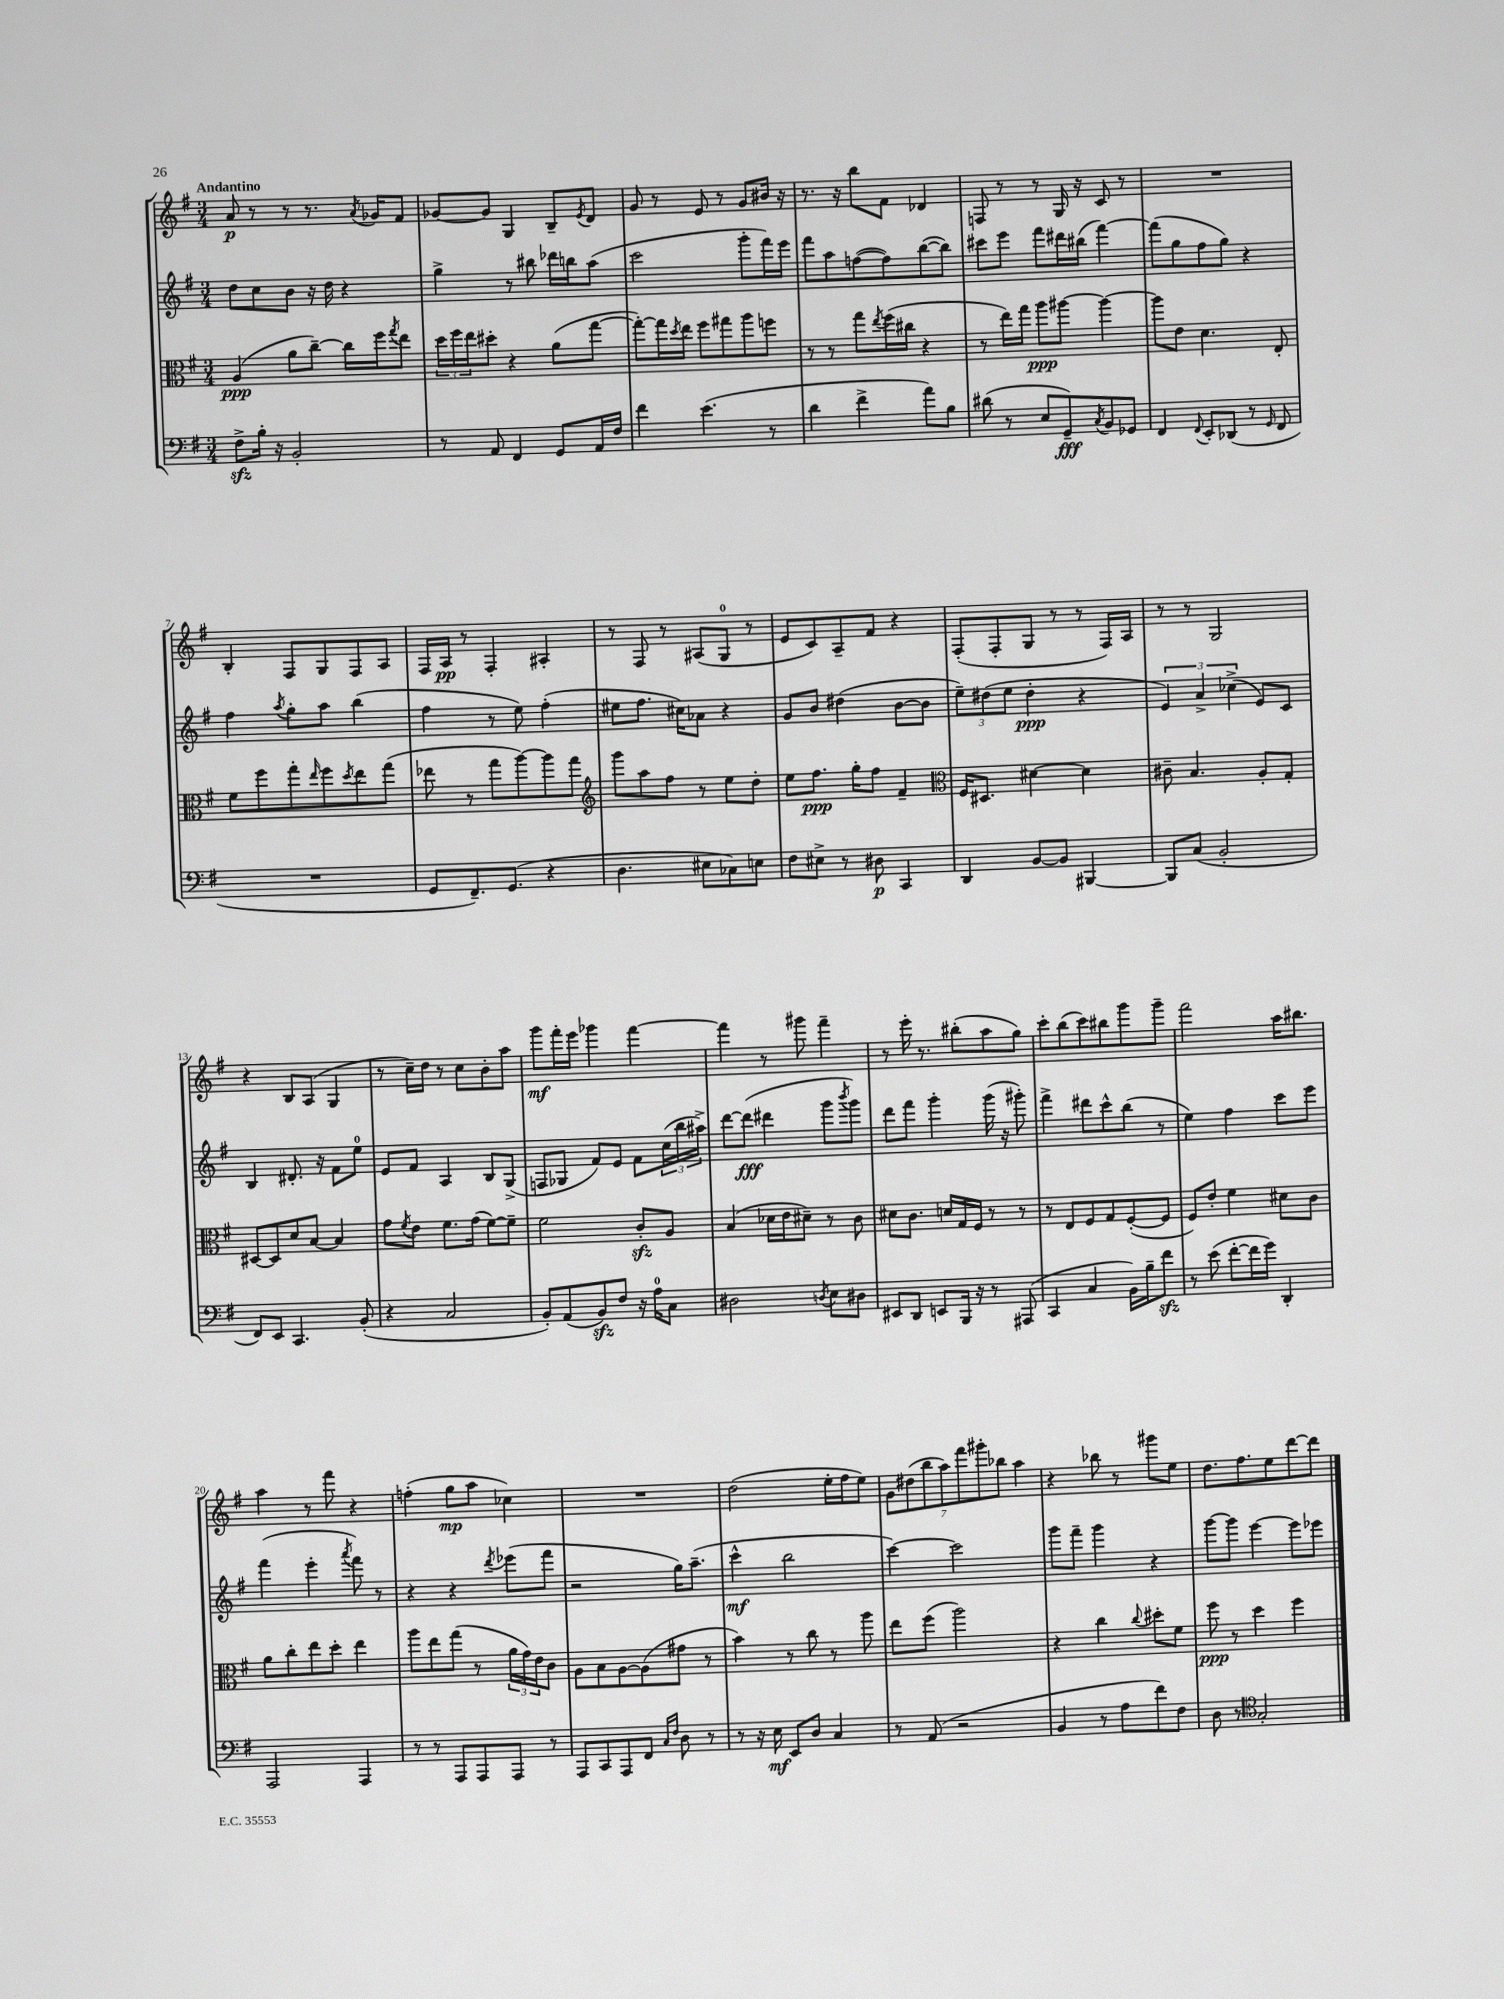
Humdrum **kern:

**kern	**kern	**kern	**kern
*staff4	*staff3	*staff2	*staff1
*clefF4	*clefC3	*clefG2	*clefG2
*k[f#]	*k[f#]	*k[f#]	*k[f#]
*M3/4	*M3/4	*M3/4	*M3/4
8F#^	(4A	8dd	8a
16B'	.	8cc	8r
16r	.	.	.
2BB'	8a	8b	8r
.	[8cc~)	16r	8.r
.	.	16dd	.
.	16cc]	4r	.
.	.	.	8qa
.	16ff#	.	16g-
.	8qgg	.	.
.	8ee	.	8f#
=	=	=	=
8r	24dd	4gg^	[8g-
.	24ff#	.	.
.	24ee	.	.
8AA	8dd#'	.	8g-]
4FF#	4r	8r	4G
.	.	8bb#	.
8GG	(8a	16ddd-	8B~
.	.	16bb	.
.	.	.	8qe
16AA	[8gg	(8aa	8d
16F#	.	.	.
=	=	=	=
4f#	8gg'_)	2ccc	8g
.	16gg]	.	8r
.	8qdd	.	.
.	16ee	.	.
(4.e	8ff#	.	8e
.	8gg#	.	8r
.	8aa	8ggg'	8g
8r	8ff	16fff#)	16b#
.	.	16eee	16r
=	=	=	=
4d	8r	8fff#	8.r
.	8r	8aa	.
.	.	.	16r
4f#^	8gg	([8ff	8bb
.	8qee	.	.
.	(16ff#	8ff])	8f#
.	16cc#	.	.
8a)	4r	([8bb	4d-
8B	.	8bb])	.
=	=	=	=
(8d#	8r	8ccc#	8F
8r	16ee)	8eee	8r
.	16gg	.	.
8E	8aa	8fff#	8r
8GG~)	[8aa#	16ddd#	16G
.	.	(16bb#	16r
8qC	.	.	.
8BB	4aa#_	[4fff#)	8c
8GG-	.	.	8r
=	=	=	=
4FF#	8aa#]	(8fff#]	2.r
.	8e	8gg	.
8qqFF#	.	.	.
8EE'	4.d	8ff#	.
(8DD-	.	8gg)	.
8r	.	4r	.
16qqGG	.	.	.
8FF#	8E'	.	.
=	=	=	=
2.r	8f#	4ff#	4B'
.	8ff#	.	.
.	.	8qaa	.
.	8gg'	8gg'	8F#
.	16qqee	.	.
.	8ff#	8aa	8G
.	8qdd	.	.
.	8ee	(4bb	8F#
.	(8gg	.	8A
=	=	=	=
8GG	8ee-	4ff#	16F#
.	.	.	16A
8.FF#~)	8r	.	8r
.	8gg	8r	4F#'
(8.GG	.	.	.
.	[8aa)	8ee)	.
4r	8aa]	(4ff#'	4A#'
.	8gg	.	.
=	=	=	=
*	*clefG2	*	*
4.D	8ggg	8ee#	8r
.	8aa	8.ff#	8F#
.	8ff#	.	8r
.	.	16cc#)	.
8E#	8r	8a-	(8A#
8C-)	8ee	4r	8G
8E	8dd'	.	8r
=	=	=	=
8F#	8ee	8g	8e
8E#^	8.ff#	8b	8c)
8r	.	(4dd#	8A~
.	16gg'	.	.
8D#	8ff#	.	8f#
4CC	4f#~	[8b	4r
.	.	8b]	.
=	=	=	=
*	*clefC3	*	*
4DD	16F#	12ee~)	(8F#'
.	8.D#	.	.
.	.	(12dd#	.
.	.	.	8F#'
.	.	12ee	.
[8BB	[4d#	4dd#'	8G
8BB]	.	.	8r
[4BBB#	4d#]	4r	8r
.	.	.	16F#)
.	.	.	16A
=	=	=	=
8BBB#]	8c#~	6e)	8r
(8C	4.B	.	8r
.	.	6a^	.
2BB'	.	.	2G
.	.	(6cc-^	.
.	8A'	8e)	.
.	8G'	8c	.
=	=	=	=
8FF#)	[8D#	4B	4r
8EE	8D#]	.	.
4.CC	8d	8.d#'	8B
.	[8B	.	(8A
.	.	16r	.
.	4B]	8f#	4G
(8BB'	.	8ee	.
=	=	=	=
4r	8g	8e	8r
.	8qf#	.	.
.	8e	8f#	16cc~)
.	.	.	16dd
2C	8.f#	4A	8r
.	.	.	8cc
.	(16g	.	.
.	[8f#)	8B	8b'
.	8f#~]	(8G^	8aa
=	=	=	=
8BB')	2f#	8F	8ggg
(8AA	.	8G-	16fff#'
.	.	.	16eee
8BB)	.	8f#)	4ggg-
8F#	.	8e	.
16r	8c'	8f#	[4fff#
16A	.	.	.
8C	8A	(24cc	.
.	.	24bb	.
.	.	24aa#^)	.
=	=	=	=
2D#	(4B	[8ddd	4fff#]
.	.	(8ddd]	.
.	16d-	4ddd#	8r
.	16e	.	.
.	8d#~)	.	8ggg#
8qD	.	.	.
8E	8r	8ggg	4fff#~
.	.	8qbbb	.
8D#	8c	8ggg)	.
=	=	=	=
8EE#	8d#	8ddd	8r
8DD	8.c	8fff#	16eee'
.	.	.	8.r
8EE	.	4ggg'	.
.	16d	.	.
16BBB	16G	.	(8bb#'
16r	16F#	.	.
8r	8r	(16ggg	8aa
.	.	16r	.
(8AAA#	8r	8ggg#')	8gg)
=	=	=	=
4CC	8r	4fff#^	8ccc'
.	8E	.	(8bb
4C	8F#	8ddd#	8ccc)
.	8G	8ccc^^	8bb#
16BB)	([8F#'	(8bb	8ggg
16B~	.	.	.
8f#	8F#]	8r	8ggg~
=	=	=	=
8r	8F#)	4ee)	2fff#
(8e	8e'	.	.
[8f#'	4f#	4ff#	.
16f#]	.	.	.
16g)	.	.	.
4DD'	8d#	8ccc	16aa
.	.	.	8.bb#
.	8c	8eee	.
=	=	=	=
2AAA	8a	(4fff#	4aa
.	8cc'	.	.
.	8ee	4eee'	8r
.	8dd'	.	8fff#
.	.	8qaaa	.
4AAA	4ee	8fff#)	4r
.	.	8r	.
=	=	=	=
8r	8aa	4r	(4ff'
8r	8ee	.	.
8AAA	(8gg	4r	8gg
8AAA	8r	.	8aa
.	.	8qddd	.
8AAA	24a	(8eee-	4cc-)
.	24g)	.	.
.	24e	.	.
8r	8c	8fff#	.
=	=	=	=
8AAA	8A	2r	2.r
8CC	8B	.	.
8AAA	[8A	.	.
8FF#	(8A]	.	.
16qqC	.	.	.
16qqF#	.	.	.
8D	8g#	16gg)	.
.	.	(8.aa~	.
8r	8r	.	.
=	=	=	=
8r	4b)	4ccc^^	(2dd
16r	.	.	.
16E	.	.	.
8EE	8r	2bb	.
8D	8cc	.	.
4C	8r	.	16ee'
.	.	.	16ff#
.	8aa	.	8ee)
=	=	=	=
8r	8ee	[4ccc)	14g
.	.	.	(14dd#
(8AA	(8ff#	.	.
.	.	.	14bb
.	.	.	14aa)
2r	2aa)	2ccc]	.
.	.	.	14fff#
.	.	.	14ggg#'
.	.	.	14bb-
.	.	.	4aa
=	=	=	=
4BB	4r	8ggg	4r
.	.	8fff#~	.
8r	4cc	4ggg	8bb-
8A	.	.	8r
.	8qqcc	.	.
8f#)	8dd#'	4r	8ggg#
8F#	8f#	.	8ee
=	=	=	=
8D	8ff#	[8ggg	8.dd
8r	8r	8ggg]	.
.	.	.	8.ff#
*clefC4	*	*	*
2G'	4dd	[4eee	.
.	.	.	8ee
.	4ff#	8eee]	[8ddd
.	.	8eee-	8ddd]
==	==	==	==
*-	*-	*-	*-
